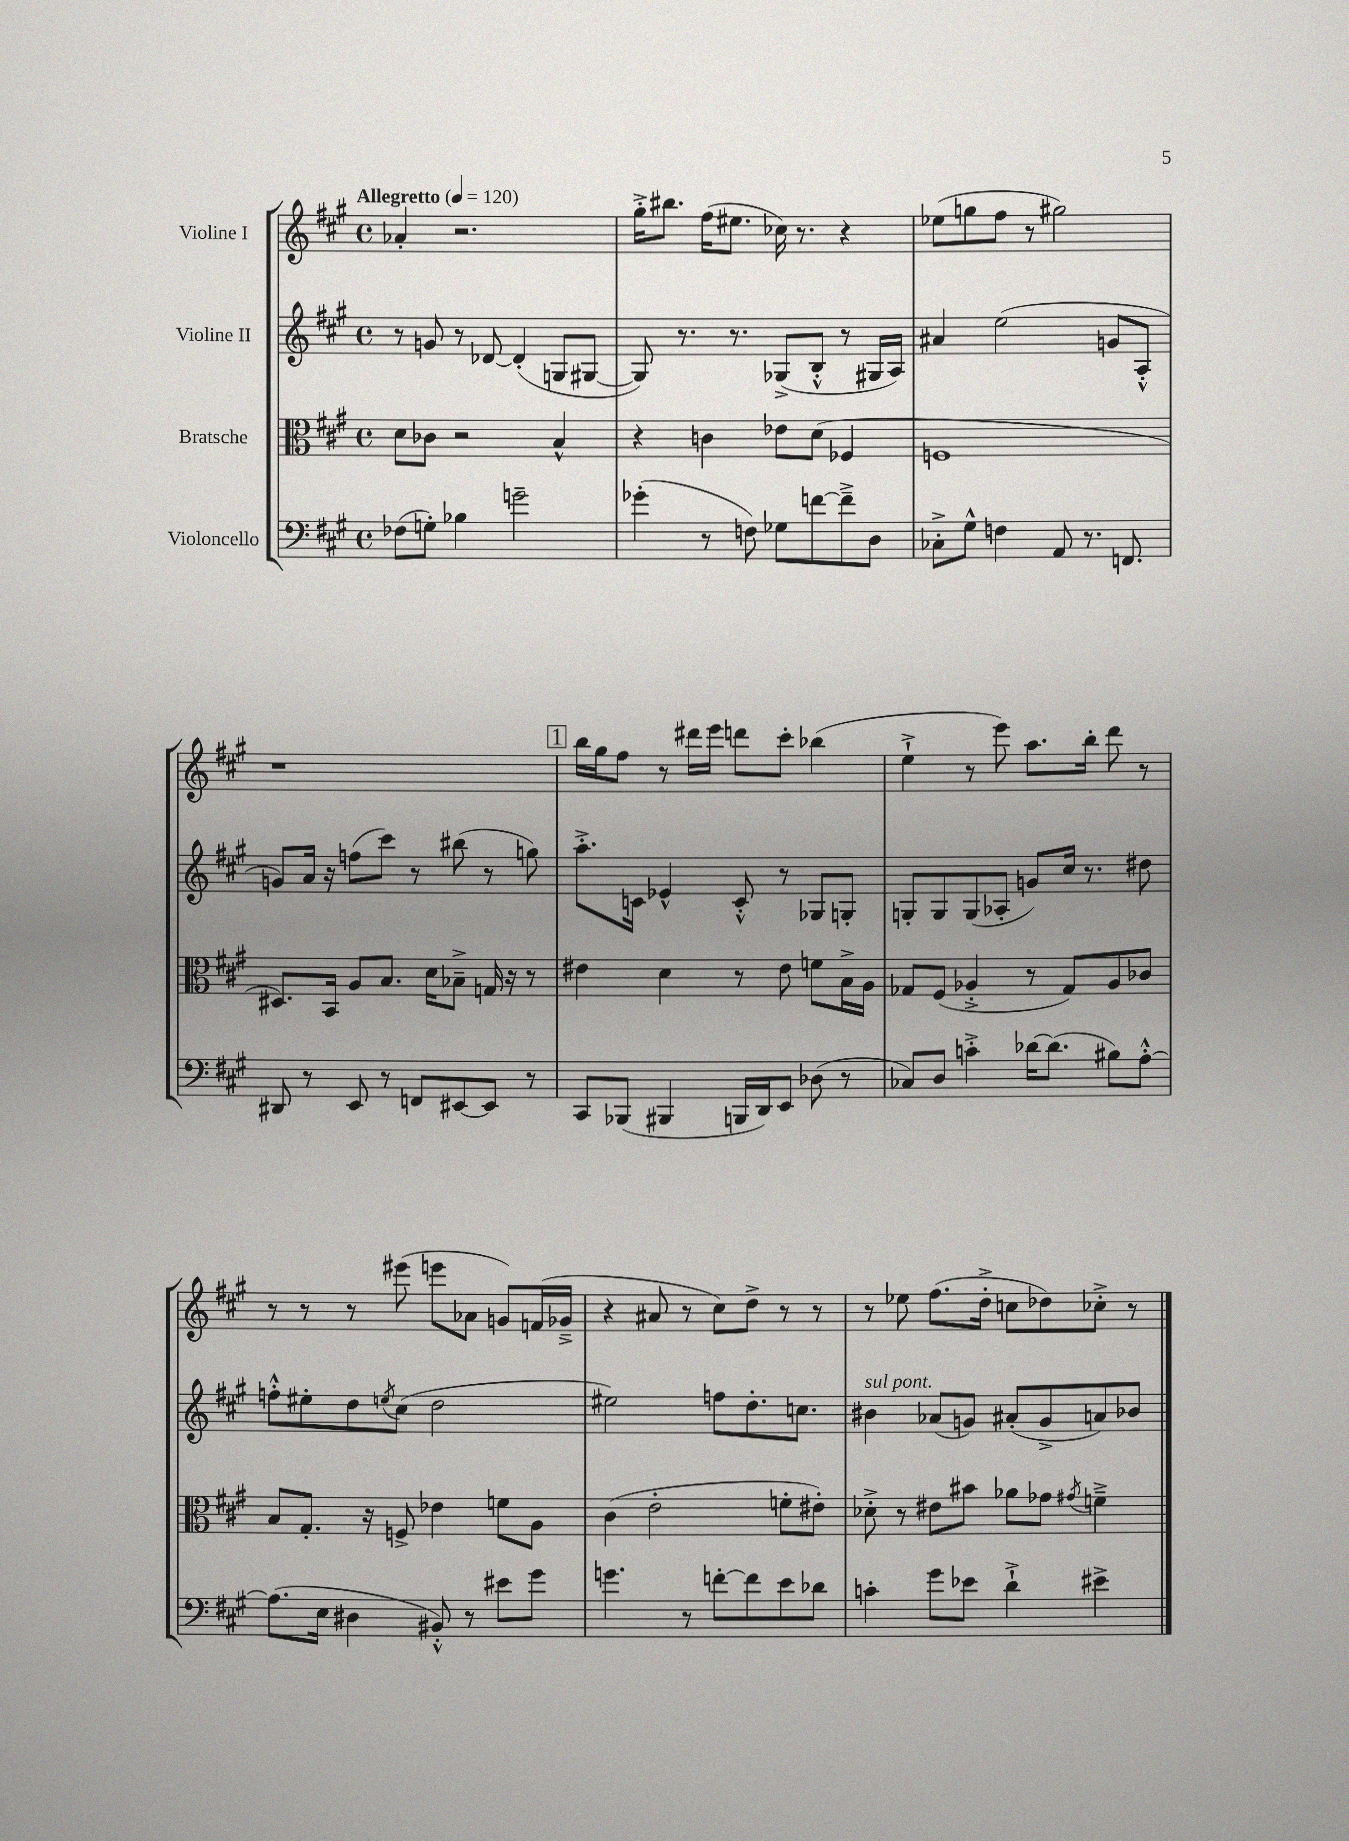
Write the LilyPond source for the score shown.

<<
\new StaffGroup <<
\new Staff = "s0" \with { instrumentName = "Violine I" } {
    \clef treble \key a \major \defaultTimeSignature \time 4/4 \tempo "Allegretto" 4 = 120
    aes'4-. r2. |
    gis''16-.-> bis''8. fis''16( eis''8. ces''16) r8. r4 |
    ees''8( g''8 fis''8 r8 gis''2) |
    r1 |
    \mark \markup { \box "1" } b''16 gis''16 fis''8 r8 dis'''16 e'''16 d'''8 cis'''8-. bes''4( |
    e''4-!-> r8 e'''8) a''8. b''16-. d'''8 r8 |
    r8 r8 r8 eis'''8( e'''8 aes'8 g'8) f'16( ges'16---> |
    r4 ais'8 r8 cis''8) d''8-> r8 r8 |
    r8 ees''8 fis''8.( d''16-.-> c''8 des''8) ces''8-.-> r8 \bar "|." |
}
\new Staff = "s1" \with { instrumentName = "Violine II" } {
    \clef treble \key a \major \defaultTimeSignature \time 4/4
    r8 g'8 r8 des'8~ des'4-.( g8 gis8~ |
    gis8) r8. r8. ges8->( b8-.-^ r8 gis16 a16) |
    ais'4 e''2( g'8 a8-.-^ |
    g'8) a'16 r16 f''8( cis'''8) r8 bis''8( r8 g''8) |
    \mark \markup { \box "1" } a''8.-.-> c'16 ees'4-^ c'8-.-^ r8 ges8 g8-. |
    g8-. g8 g8( aes8-. g'8) cis''16 r8. dis''8 |
    f''8-.-^ eis''8-. d''8 \acciaccatura { e''8 } cis''8( d''2 |
    eis''2) f''8 d''8.-. c''8. |
    bis'4^\markup { \italic "sul pont." } aes'8( g'8) ais'8-.( g'8-> a'8) bes'8 \bar "|." |
}
\new Staff = "s2" \with { instrumentName = "Bratsche" } {
    \clef alto \key a \major \defaultTimeSignature \time 4/4
    d'8 ces'8 r2 b4-^ |
    r4 c'4 ees'8 d'8( fes4 |
    f1 |
    dis8.) b,16 a8 b8. d'16 bes8---> g16 r16 r8 |
    \mark \markup { \box "1" } eis'4 d'4 r8 eis'8 f'8 b16-> a16 |
    ges8 fis8( aes4-.-> r8 ges8) aes8 ces'8 |
    b8 gis8.-. r16 f8-> ees'4 f'8 a8 |
    cis'4( e'2-. f'8-. eis'8-.) |
    des'8-.-> r8 eis'8 bis'8 aes'8 ges'8 \acciaccatura { gis'8 } f'4---> \bar "|." |
}
\new Staff = "s3" \with { instrumentName = "Violoncello" } {
    \clef bass \key a \major \defaultTimeSignature \time 4/4
    fes8( g8-.) bes4 g'2-- |
    ges'4-.( r8 f8) ges8 f'8~ f'8---> d8 |
    ces8-.-> gis8-^ f4 a,8 r8. f,8. |
    dis,8 r8 e,8 r8 f,8 eis,8~ eis,8 r8 |
    \mark \markup { \box "1" } cis,8 bes,,8( bis,,4 b,,16 d,16) e,8 des8( r8 |
    ces8) d8 c'4-.-> des'16~ des'8.( bis8) a8~-.-^ |
    a8.( e16 dis4 bis,8-.-^) r8 eis'8 gis'8 |
    g'4. r8 f'8~-. f'8 e'8 des'8 |
    c'4-. gis'8 ees'8 d'4-!-> eis'4-> \bar "|." |
}
>>
>>
\layout { \context { \Score \remove "Bar_number_engraver" } }
